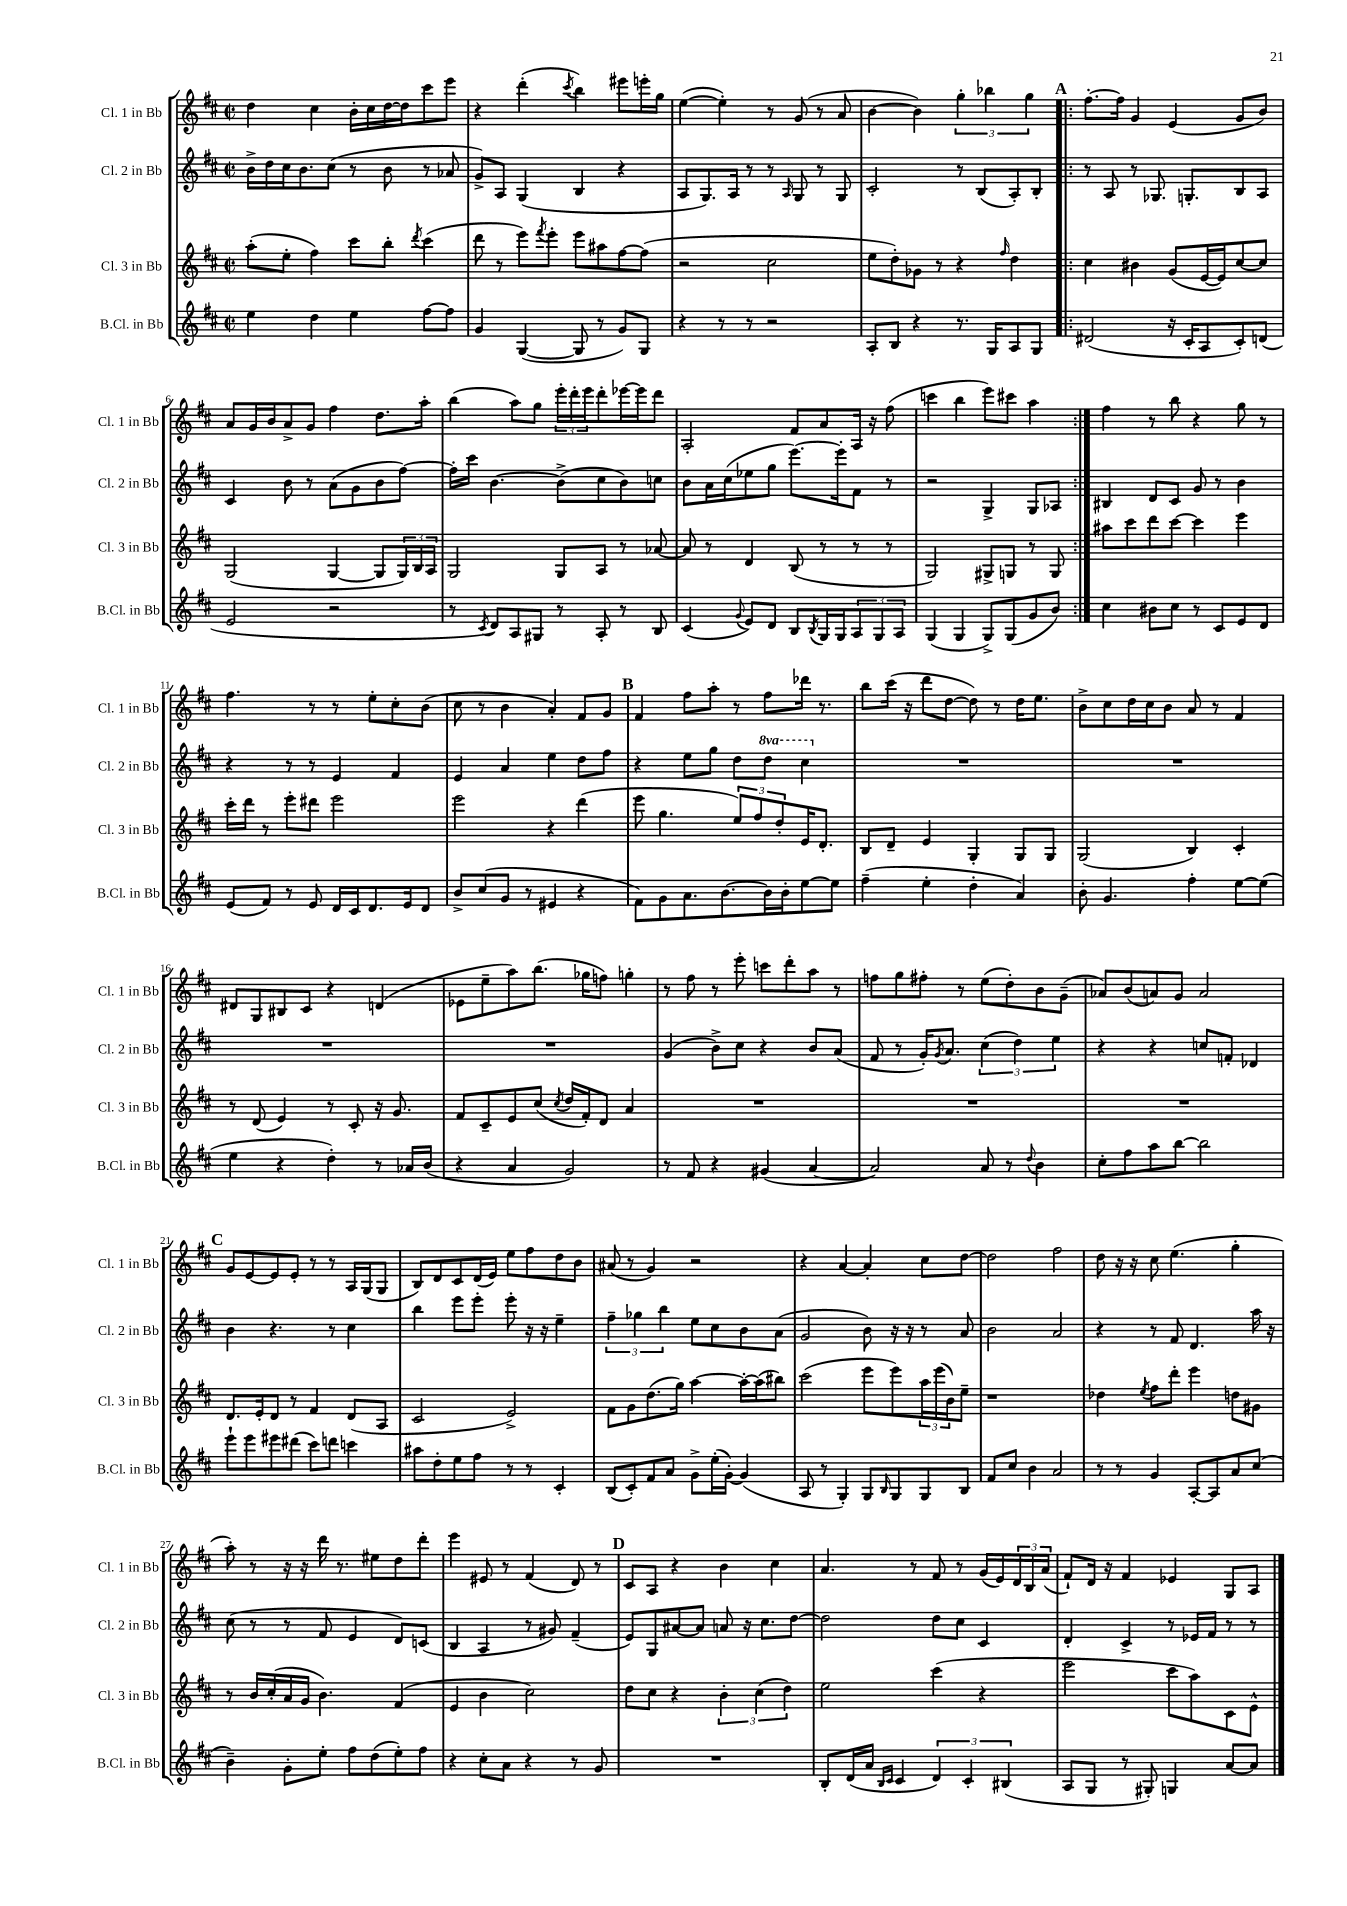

**kern	**kern	**kern	**kern
*part4	*part3	*part2	*part1
*staff4	*staff3	*staff2	*staff1
*I"B.Cl. in Bb	*I"Cl. 3 in Bb	*I"Cl. 2 in Bb	*I"Cl. 1 in Bb
*I'B.Cl. in Bb	*I'Cl. 3 in Bb	*I'Cl. 2 in Bb	*I'Cl. 1 in Bb
*clefG2	*clefG2	*clefG2	*clefG2
*k[f#c#]	*k[f#c#]	*k[f#c#]	*k[f#c#]
*M2/2	*M2/2	*M2/2	*M2/2
*met(c|)	*met(c|)	*met(c|)	*met(c|)
=1	=1	=1	=1
4ee\	(8aa'\L	16b^\LL	4dd\
.	.	16dd\	.
.	8ee'\J	16cc#\J	.
.	.	8.b\	.
4dd\	4ff#\)	.	4cc#\
.	.	(8cc#\J	.
4ee\	8ccc#\L	8r	16b'\LL
.	.	.	16cc#\
.	8bb'\J	8b\	[16dd\
.	.	.	16dd\J]
.	8qddd/	.	.
[8ff#\L	(4ccc#\	8r	8ccc#\
8ff#\J]	.	8a-X/	8eee\J
=2	=2	=2	=2
4g/	8ddd\	8g^/L)	4r
.	8r	8A/J	.
([4G/	8eee\L)	(4G/	(4ddd'\
.	8qfff#/	.	.
.	8eee'\J	.	.
.	.	.	8qccc#/
8G/]	8eee\L	4B/	4bb\)
8r	8aa#X\	.	.
8g/L)	[8ff#\	4r	8eee#X\L
8G/J	(8ff#\J]	.	16eeen'\L
.	.	.	16gg\JJ
=3	=3	=3	=3
4r	2r	8A/L	([4ee\
.	.	8.G/)	.
8r	.	.	4ee'\])
.	.	16A/Jk	.
8r	.	8r	.
2r	2cc#\	8r	8r
.	.	16qqA/	.
.	.	8G/	(8g/
.	.	8r	8r
.	.	8G/	8a/
=4	=4	=4	=4
8A'/L	8ee\L	2c#'/	[4b\
8B/J	8dd'\)	.	.
4r	8g-X\J	.	4b\])
.	8r	.	.
8.r	4r	8r	6gg'\
.	.	(8B/L	.
.	.	.	6bb-X\
16G/KL	.	.	.
.	16qqff#/	.	.
8A/	4dd\	8A'/)	.
.	.	.	6gg\
8G/J	.	8B'/J	.
!!LO:REH:place=s1:t=A
=5!|:	=5!|:	=5!|:	=5!|:
(2d#X/	4cc#\	8r	[8.ff#'\L
.	.	8A/	.
.	.	.	16ff#\Jk]
.	4b#X\	8r	4g/
.	.	8.G-X/	.
16r	(8g/L	.	(4e/
16c#'/KL	.	8.Gn'/L	.
8A/	[16e/L	.	.
.	16e/J])	.	.
8c#'/)	[8cc#/	8B/	8g/L
(8dn/J	8cc#/J]	8A/J	8b/J)
!!LO:LB:g=z
=6	=6	=6	=6
2e/	(2G/	4c#/	8a/L
.	.	.	16g/L
.	.	.	16b/J
.	.	8b\	8a^/
.	.	8r	8g/J
2r	[4G/	(8a\L	4ff#\
.	.	8g\	.
.	8G/L]	8b\	8.dd\L
.	24G/L)	[8ff#\J)	.
.	24B/	.	.
.	.	.	16aa'\Jk
.	24A/JJ	.	.
=7	=7	=7	=7
8r	2G/	16ff#'\LL]	(4bb\
.	.	16ccc#\JJ	.
8qc#/	.	.	.
8d/L)	.	[4.b\	.
8A/	.	.	8aa\L)
8G#X/J	.	.	8gg\J
8r	8G/L	(8b^\L]	24eee'\LL
.	.	.	24ddd'\
.	.	.	24eee\J
8A'/	8A/J	8cc#\	8ddd'\
8r	8r	8b\)	[16eee-X\L
.	.	.	16eee-\J]
8B/	[8a-X/	8ccn\J	8ddd\J
=8	=8	=8	=8
(4c#/	8a-/]	8b\L	2A'/
.	8r	16a\L	.
.	.	(16cc#\J	.
8qqg/	.	.	.
8e/L)	4d/	8ee-X\	.
8d/J	.	8gg\J	.
8B/L	(8B/	[8.eee\L)	8f#/L
8qB/	.	.	.
16G/L	8r	.	8a/
16G/J	.	16eee'\k]	.
12A/	8r	8f#\J	16A/Jk
.	.	.	16r
12G/	.	.	.
.	8r	8r	(8ff#\
12A/J	.	.	.
=9	=9	=9	=9
(4G/	2G/)	2r	4cccn\
4G/	.	.	4bb\
8G^/L)	8G#X^/L	4G^/	8eee\L)
(8G/	8Gn/J	.	8ccc#X\J
8g/	8r	8G/L	4aa\
8b/J)	8G/	8A-X/J	.
=10:|!	=10:|!	=10:|!	=10:|!
4cc#\	8aa#X\L	4B#X/	4ff#\
.	8ccc#\	.	.
8b#X\L	8ddd\	8d/L	8r
8cc#\J	[8ccc#\J	8c#/J	8bb\
8r	4ccc#\]	8g/	4r
8c#/L	.	8r	.
8e/	4eee\	4b\	8gg\
8d/J	.	.	8r
!!LO:LB:g=z
=11	=11	=11	=11
(8e/L	16ccc#'\LL	4r	4.ff#\
.	16ddd\JJ	.	.
8f#/J)	8r	.	.
8r	8eee'\L	8r	.
8e/	8ddd#X\J	8r	8r
16d/LL	2eee\	4e/	8r
16c#/J	.	.	.
8.d/	.	.	8ee'\L
.	.	4f#/	8cc#'\
16e/k	.	.	.
8d/J	.	.	(8b\J
=12	=12	=12	=12
8b^/L	2eee\	4e/	8cc#\
(8cc#/	.	.	8r
8g/J	.	4a/	4b\
8r	.	.	.
4e#X/	4r	4ee\	4a'/)
4r	(4ddd\	8dd\L	8f#/L
.	.	8ff#\J	8g/J
!!LO:REH:place=s1:t=B
=13	=13	=13	=13
8f#\L)	8eee\	4r	4f#/
8g\	4.gg\	.	.
8.a\	.	8ee\L	8ff#\L
.	.	8gg\J	8aa'\J
[8.b\	.	.	.
.	12ee/L)	8dd\L	8r
.	12ff#/	.	.
*	*	*8va	*
16b\L]	.	8ddd\J	8ff#\L
.	12dd'/	.	.
16b'\J	.	.	.
[8ee\	16e/K	4ccc#\	16ddd-X\Jk
.	8.d'/J	.	8.r
8ee\J]	.	.	.
=14	=14	=14	=14
*	*	*X8va	*
(4ff#~\	8B/L	1r	8bb\L
.	8d~/J	.	(16ccc#\Jk
.	.	.	16r
4ee'\	4e/	.	8ddd\L
.	.	.	[8dd\J
4dd'\	4G'/	.	8dd\])
.	.	.	8r
4a/)	8G/L	.	16dd\KL
.	.	.	8.ee\J
.	8G/J	.	.
=15	=15	=15	=15
8b'\	(2G/	1r	8b^\L
4.g/	.	.	8cc#\
.	.	.	16dd\L
.	.	.	16cc#\J
.	.	.	8b\J
4ff#'\	4B/)	.	8a/
.	.	.	8r
[8ee\L	4c#'/	.	4f#/
(8ee\J]	.	.	.
!!LO:LB:g=z
=16	=16	=16	=16
4ee\	8r	1r	8d#X/L
.	(8d/	.	8G/
4r	4e/)	.	8B#X/
.	.	.	8c#/J
4dd'\)	8r	.	4r
.	8c#'/	.	.
8r	16r	.	(4dn/
.	8.g/	.	.
16a-X/LL	.	.	.
(16b/JJ	.	.	.
=17	=17	=17	=17
4r	8f#/L	1r	8e-X\L
.	8c#~/	.	8ee~\
4a/	8e/	.	8aa\)
.	(8cc#/J	.	(8.bb\J
.	8qcc#/	.	.
2g/)	16dd/LL	.	.
.	16f#'/J)	.	16gg-X\KL
.	8d/J	.	8ffn\J)
.	4a/	.	4ggn'\
=18	=18	=18	=18
8r	1r	(4g/	8r
8f#/	.	.	8ff#\
4r	.	8b^\L)	8r
.	.	8cc#\J	8eee'\
(4g#X/	.	4r	8cccn\L
.	.	.	8ddd'\
[4a/	.	8b/L	8aa\J
.	.	(8a/J	8r
=19	=19	=19	=19
2a/])	1r	8f#/	8ffn\L
.	.	8r	8gg\
.	.	16g'/KL)	8ff#X'\J
.	.	8qg/	.
.	.	8.a/J	.
.	.	.	8r
8a/	.	(6cc#\	(8ee\L
8r	.	.	8dd'\)
.	.	6dd\)	.
8qqdd/	.	.	.
4b\	.	.	8b\
.	.	6ee\	.
.	.	.	(8g~\J
=20	=20	=20	=20
8cc#'\L	1r	4r	8a-X/L)
8ff#\	.	.	(8b/
8aa\	.	4r	8an/)
[8bb\J	.	.	8g/J
2bb\]	.	8ccn/L	2a/
.	.	8fn'/J	.
.	.	4d-X/	.
!!LO:LB:g=z
!!LO:REH:place=s1:t=C
=21	=21	=21	=21
8eee`\L	8.d/L	4b\	8g/L
8eee\	.	.	[8e/
.	16e'/k	.	.
8eee#X\	8d/J	4.r	8e/]
(8ddd#X\J	8r	.	8e'/J
8ccc#\L)	4f#/	.	8r
8dddn\J	.	8r	8r
4cccn\	(8d/L	4cc#\	16A/LL
.	.	.	(16G/J
.	8A/J	.	8G/J
=22	=22	=22	=22
8aa#X\L	2c#/	4bb\	8B/L)
8dd'\	.	.	8d/
8ee\	.	8eee\L	8c#/
8ff#\J	.	8eee'\J	(16d/L
.	.	.	16e/JJ)
8r	2e^/)	8eee'\	8ee\L
8r	.	16r	8ff#\
.	.	16r	.
4c#'/	.	4ee~\	8dd\
.	.	.	8b\J
=23	=23	=23	=23
(8B/L	8f#\L	6ff#~\	(8a#X/
8c#'/)	8g\	.	8r
.	.	6gg-X\	.
8f#/	(8.dd\	.	4g/)
.	.	6bb\	.
8a/J	.	.	.
.	16gg\Jk)	.	.
8g^\L	[4aa\	8ee\L	2r
(16ee'\L	.	8cc#\	.
[16g'\JJ)	.	.	.
(4g/]	16aa'\LL_	8b\	.
.	(16aa\J]	.	.
.	8bb#X\J)	(8a\J	.
=24	=24	=24	=24
8A/	(2ccc#\	2g/	4r
8r	.	.	.
4G'/)	.	.	[4a/
8G/L	8eee\L	8b\)	4a'/]
16qqB/	.	.	.
8G/	8eee\)	16r	.
.	.	16r	.
8G/	24aa\L	8r	8cc#\L
.	(24eee\	.	.
.	24b\J)	.	.
8B/J	8ee~\J	8a/	[8dd\J
=25	=25	=25	=25
8f#/L	1r	2b\	2dd\]
8cc#/J	.	.	.
4b\	.	.	.
2a/	.	2a/	2ff#\
=26	=26	=26	=26
8r	4dd-X\	4r	8dd\
8r	.	.	16r
.	.	.	16r
.	8qee/	.	.
4g/	8ff#\L	8r	8cc#\
.	8ddd'\J	8f#/	(4.ee\
[8A'/L	4eee\	4.d/	.
8A/]	.	.	.
8a/	8ddn\L	.	4gg'\
(8cc#/J	8g#X\J	16aa\	.
.	.	16r	.
!!LO:LB:g=z
=27	=27	=27	=27
4b~\)	8r	(8cc#\	8aa'\)
.	16b/LL	8r	8r
.	(16cc#'/	.	.
8g'\L	16a/	8r	16r
.	16g/JJ	.	16r
8ee'\J	4.b\)	8f#/	16ddd\
.	.	.	8.r
8ff#\L	.	4e/	.
(8dd\	.	.	8ee#X\L
8ee'\)	(4f#/	8d/L)	8dd\
8ff#\J	.	(8cn/J	8ddd'\J
=28	=28	=28	=28
4r	4e/	4B/	4eee\
8cc#'\L	4b\	4A/	8e#X/
8a\J	.	.	8r
4r	2cc#\)	8r	(4f#/
.	.	8g#X/)	.
8r	.	(4f#~/	8d/)
8g/	.	.	8r
!!LO:REH:place=s1:t=D
=29	=29	=29	=29
1r	8dd\L	8e/L)	8c#/L
.	8cc#\J	8G/	8A/J
.	4r	[8a#X/	4r
.	.	8a#/J]	.
.	6b'\	8an/	4b\
.	.	16r	.
.	(6cc#\	.	.
.	.	8.cc#\L	.
.	.	.	4cc#\
.	6dd\)	.	.
.	.	[8dd\J	.
=30	=30	=30	=30
8B'/L	2ee\	2dd\]	4.a/
(16d/L	.	.	.
16a/JJ	.	.	.
16qqB/LL	.	.	.
16qqc#/JJ	.	.	.
4c#/	.	.	.
.	.	.	8r
6d/)	(4ccc#\	8dd\L	8f#/
.	.	8cc#\J	8r
6c#'/	.	.	.
.	4r	4c#/	(16g/LL
.	.	.	16e/)
(6B#X/	.	.	.
.	.	.	24d/
.	.	.	24B/
.	.	.	(24a/JJ
=31	=31	=31	=31
8A/L	2eee\	4d'/	8f#`/L)
8G/J	.	.	16d/Jk
.	.	.	16r
8r	.	4c#^/	4f#/
8G#X'/)	.	.	.
4Gn/	8ccc#\L	8r	4e-X/
.	8aa\)	16e-X/LL	.
.	.	16f#/JJ	.
[8a/L	8c#\	8r	8G/L
8a/J]	8e^^\J	8r	8A/J
==	==	==	==
*-	*-	*-	*-
